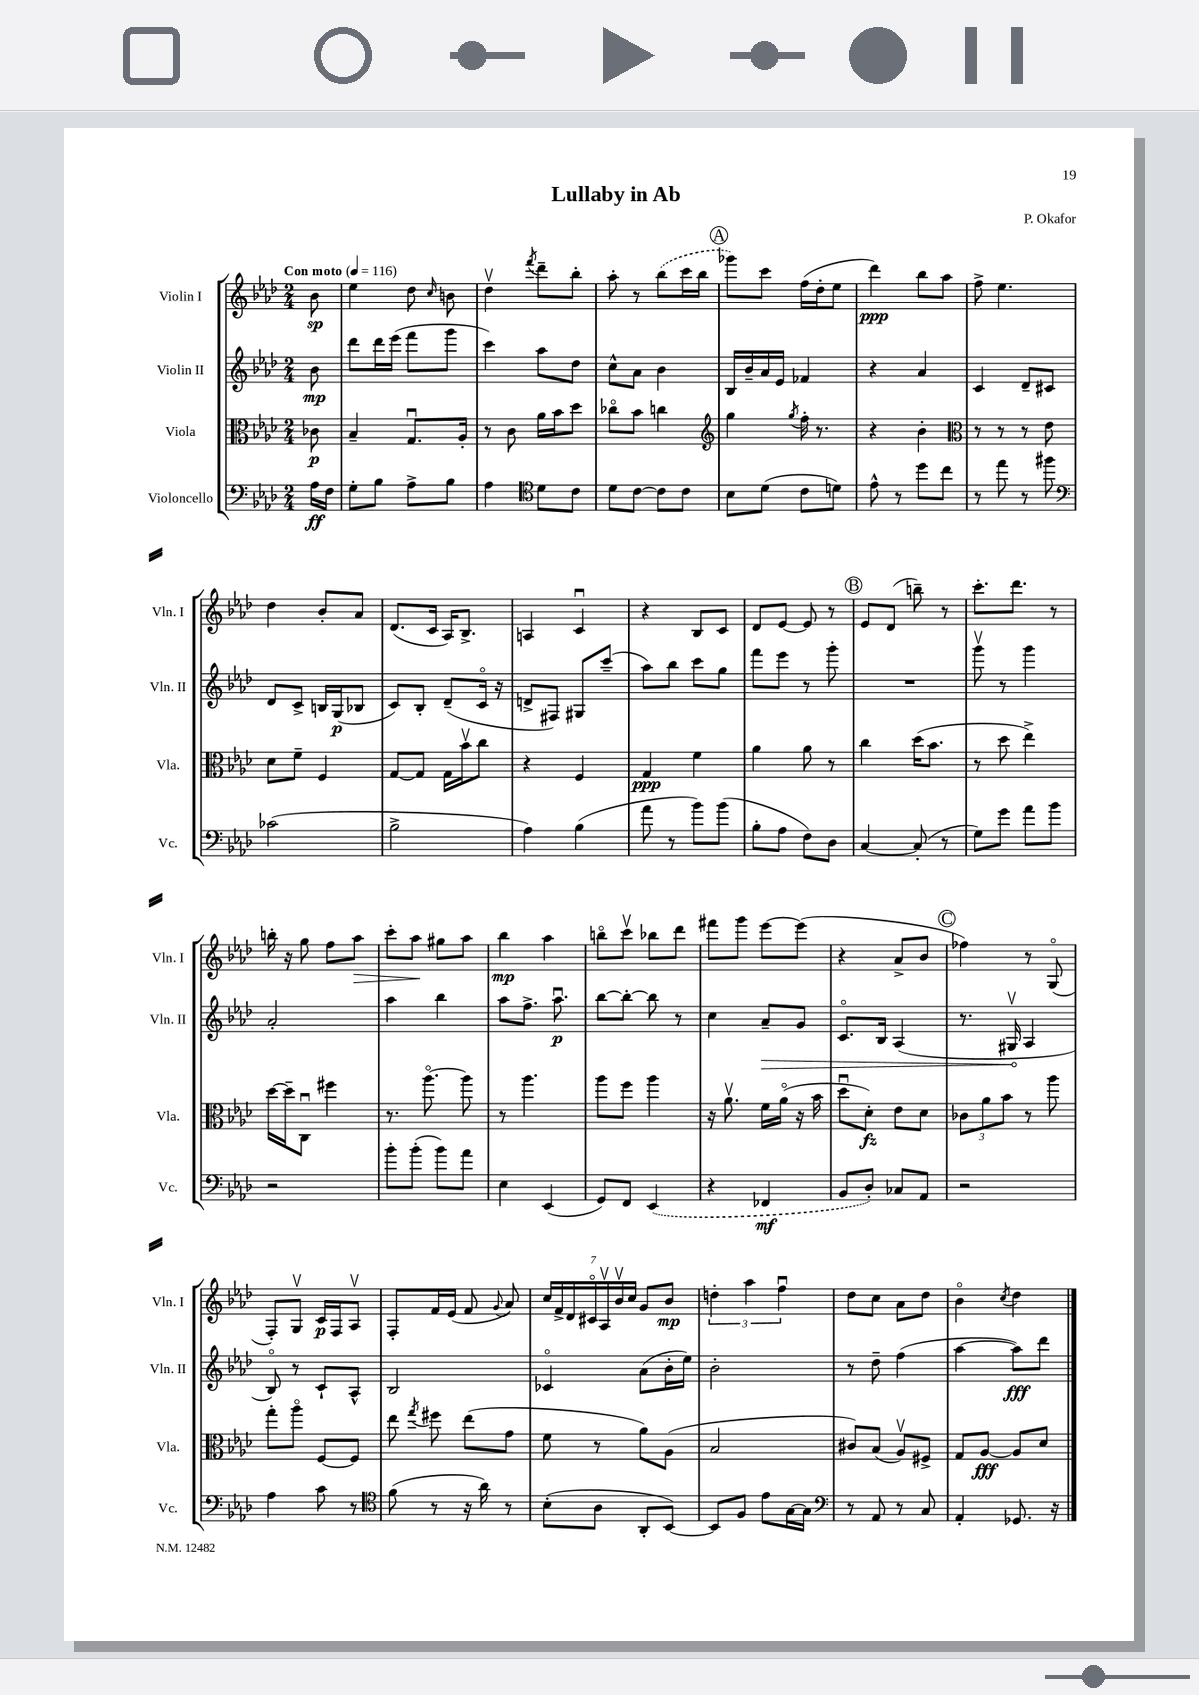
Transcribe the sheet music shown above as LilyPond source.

\header { title = "Lullaby in Ab" composer = "P. Okafor" }
<<
\new StaffGroup <<
\new Staff = "s0" \with { instrumentName = "Violin I" shortInstrumentName = "Vln. I" } {
    \clef treble \key aes \major \numericTimeSignature \time 2/4 \partial 8 \tempo "Con moto" 4 = 116
    \autoBeamOff bes'8\sp |
    ees''4 des''8 \grace { c''16 } b'8 |
    des''4\upbow \acciaccatura { f'''8 } des'''8[-- bes''8]-. |
    aes''8-. r8 \once \slurDashed bes''8[( c'''16 bes''16] |
    \mark \markup { \circle "A" } ges'''8[) c'''8] f''16[( des''16-. ees''8] |
    des'''4\ppp) bes''8[ aes''8] |
    f''8-> ees''4. |
    des''4 bes'8[-. aes'8] |
    des'8.[( c'16] aes16[) bes8.]-> |
    a4 c'4\downbow |
    r4 bes8[ c'8] |
    des'8[ ees'8]~ ees'8 r8 |
    \mark \markup { \circle "B" } ees'8[ des'8]( b''8--) r8 |
    c'''8.[-. des'''8.] r8 |
    b''16-. r16 g''8 f''8[ aes''8]\> |
    c'''8[-. aes''8]\! gis''8[ aes''8] |
    bes''4\mp aes''4 |
    b''8[\flageolet c'''8]\upbow bes''8[ des'''8] |
    fis'''8[ g'''8] ees'''8[~ ees'''8]( |
    r4 aes'8[-> bes'8] |
    \mark \markup { \circle "C" } fes''4) r8 g8\flageolet( |
    f8[-.) g8]\upbow c'16[\p f16 aes8]\upbow |
    f8[-. f'16 ees'16]( f'8 \appoggiatura { g'8 } aes'8) |
    \tuplet 7/4 { c''16[ f'16-> des'16 cis'16\flageolet aes16\upbow bes'16\upbow c''16] } g'8[ bes'8]\mp |
    \tuplet 3/2 { d''4-. aes''4 f''4\downbow } |
    des''8[ c''8] aes'8[ des''8] |
    bes'4\flageolet \acciaccatura { c''8 } des''4 \bar "|." |
}
\new Staff = "s1" \with { instrumentName = "Violin II" shortInstrumentName = "Vln. II" } {
    \clef treble \key aes \major \numericTimeSignature \time 2/4 \partial 8
    \autoBeamOff bes'8\mp |
    des'''8[ des'''16 ees'''16]( f'''8[ g'''8] |
    c'''4) aes''8[ des''8] |
    c''8[-^ aes'8] bes'4 |
    \mark \markup { \circle "A" } bes16[ bes'16-- aes'16 ees'16] fes'4 |
    r4 aes'4 |
    c'4 des'8[-- cis'8] |
    des'8[ c'8]-> b16[ g16\p( bes8] |
    c'8[) bes8]-. des'8[--( c'16]\flageolet r16 |
    d'8[-> fis8]) gis8[ c'''8]--( |
    aes''8[) bes''8] c'''8[ g''8] |
    f'''8[ ees'''8] r8 g'''8-. |
    \mark \markup { \circle "B" } R2 |
    g'''8\upbow r8 g'''4 |
    aes'2-. |
    aes''4 bes''4 |
    aes''8[ f''8.]-> aes''8.\downbow\p |
    bes''8[~ bes''8]~-. bes''8 r8 |
    c''4 \once \override Hairpin.circled-tip = ##t aes'8[--\> g'8] |
    c'8.[\flageolet bes16] aes4( |
    \mark \markup { \circle "C" } r8. gis16\upbow\! aes4 |
    bes8\flageolet) r8 c'8[-! aes8]-^ |
    bes2 |
    ces'4\flageolet aes'8[( bes'16-. ees''16]) |
    bes'2-. |
    r8 des''8-- f''4( |
    aes''4~ aes''8[\fff) des'''8] \bar "|." |
}
\new Staff = "s2" \with { instrumentName = "Viola" shortInstrumentName = "Vla." } {
    \clef alto \key aes \major \numericTimeSignature \time 2/4 \partial 8
    \autoBeamOff ces'8\p |
    bes4-- g8.[\downbow aes16]-. |
    r8 c'8 aes'16[ bes'16 des''8] |
    ces''8[\flageolet bes'8] c''4 |
    \mark \markup { \circle "A" } \clef treble g''4 \acciaccatura { g''8 } f''16-. r8. |
    r4 bes'4-. |
    \clef alto r8 r8 r8 ees'8 |
    des'8[ f'8]-- f4 |
    g8[~ g8] g16[ bes'16\upbow c''8] |
    r4 f4 |
    g4\ppp f'4 |
    aes'4 aes'8 r8 |
    \mark \markup { \circle "B" } c''4 des''16[( bes'8.] |
    r8 des''8 ees''4->) |
    des''16[~ des''16-- c8]\downbow fis''4 |
    r8. aes''8.~\flageolet aes''8 |
    r8 aes''4. |
    aes''8[ f''8] aes''4 |
    r16 aes'8.\upbow f'16[ aes'16]\flageolet( r16 bes'16 |
    des''8[\downbow des'8]-.\fz) ees'8[ des'8] |
    \mark \markup { \circle "C" } \tuplet 3/2 { ces'8[ aes'8 bes'8] } r8 aes''8 |
    g''8[-. aes''8]\flageolet f8[~ f8] |
    ees''8 \acciaccatura { g''8 } fis''8 ees''8[( g'8] |
    f'8 r8 aes'8[) aes8]( |
    bes2 |
    cis'8[) bes8]( aes8[\upbow) fis8]-> |
    g8[ aes8]~\fff aes8[ des'8] \bar "|." |
}
\new Staff = "s3" \with { instrumentName = "Violoncello" shortInstrumentName = "Vc." } {
    \clef bass \key aes \major \numericTimeSignature \time 2/4 \partial 8
    \autoBeamOff aes16[\ff f16] |
    g8[-. bes8] aes8[-> bes8] |
    aes4 \clef tenor des'8[ c'8] |
    des'8[ c'8]~ c'8[ c'8] |
    \mark \markup { \circle "A" } bes8[ des'8]( c'8[ d'8]) |
    ees'8-^ r8 des''8[ c''8] |
    r8 ees''8 r8 fis''8 |
    \clef bass ces'2( |
    bes2-> |
    aes4) bes4( |
    aes'8 r8 bes'8[) bes'8]( |
    bes8[-. aes8] f8[) des8] |
    \mark \markup { \circle "B" } c4~ c8-.( r8 |
    g8[) g'8] aes'8[ bes'8] |
    r2 |
    bes'8[-. bes'8]-.( bes'8[) aes'8] |
    ees4 ees,4( |
    g,8[) f,8] \once \slurDashed ees,4( |
    r4 fes,4\mf |
    bes,8[ des8]-.) ces8[ aes,8] |
    \mark \markup { \circle "C" } r2 |
    aes4 c'8 r8 |
    \clef tenor f'8( r8 r16 aes'16) r8 |
    bes8[-.( aes8] aes,8[-. bes,8]~) |
    bes,8[ f8] ees'8[ g16~ g16] |
    \clef bass r8 aes,8 r8 c8 |
    aes,4-. ges,8. r16 \bar "|." |
}
>>
>>
\layout { \context { \Score \remove "Bar_number_engraver" } }
